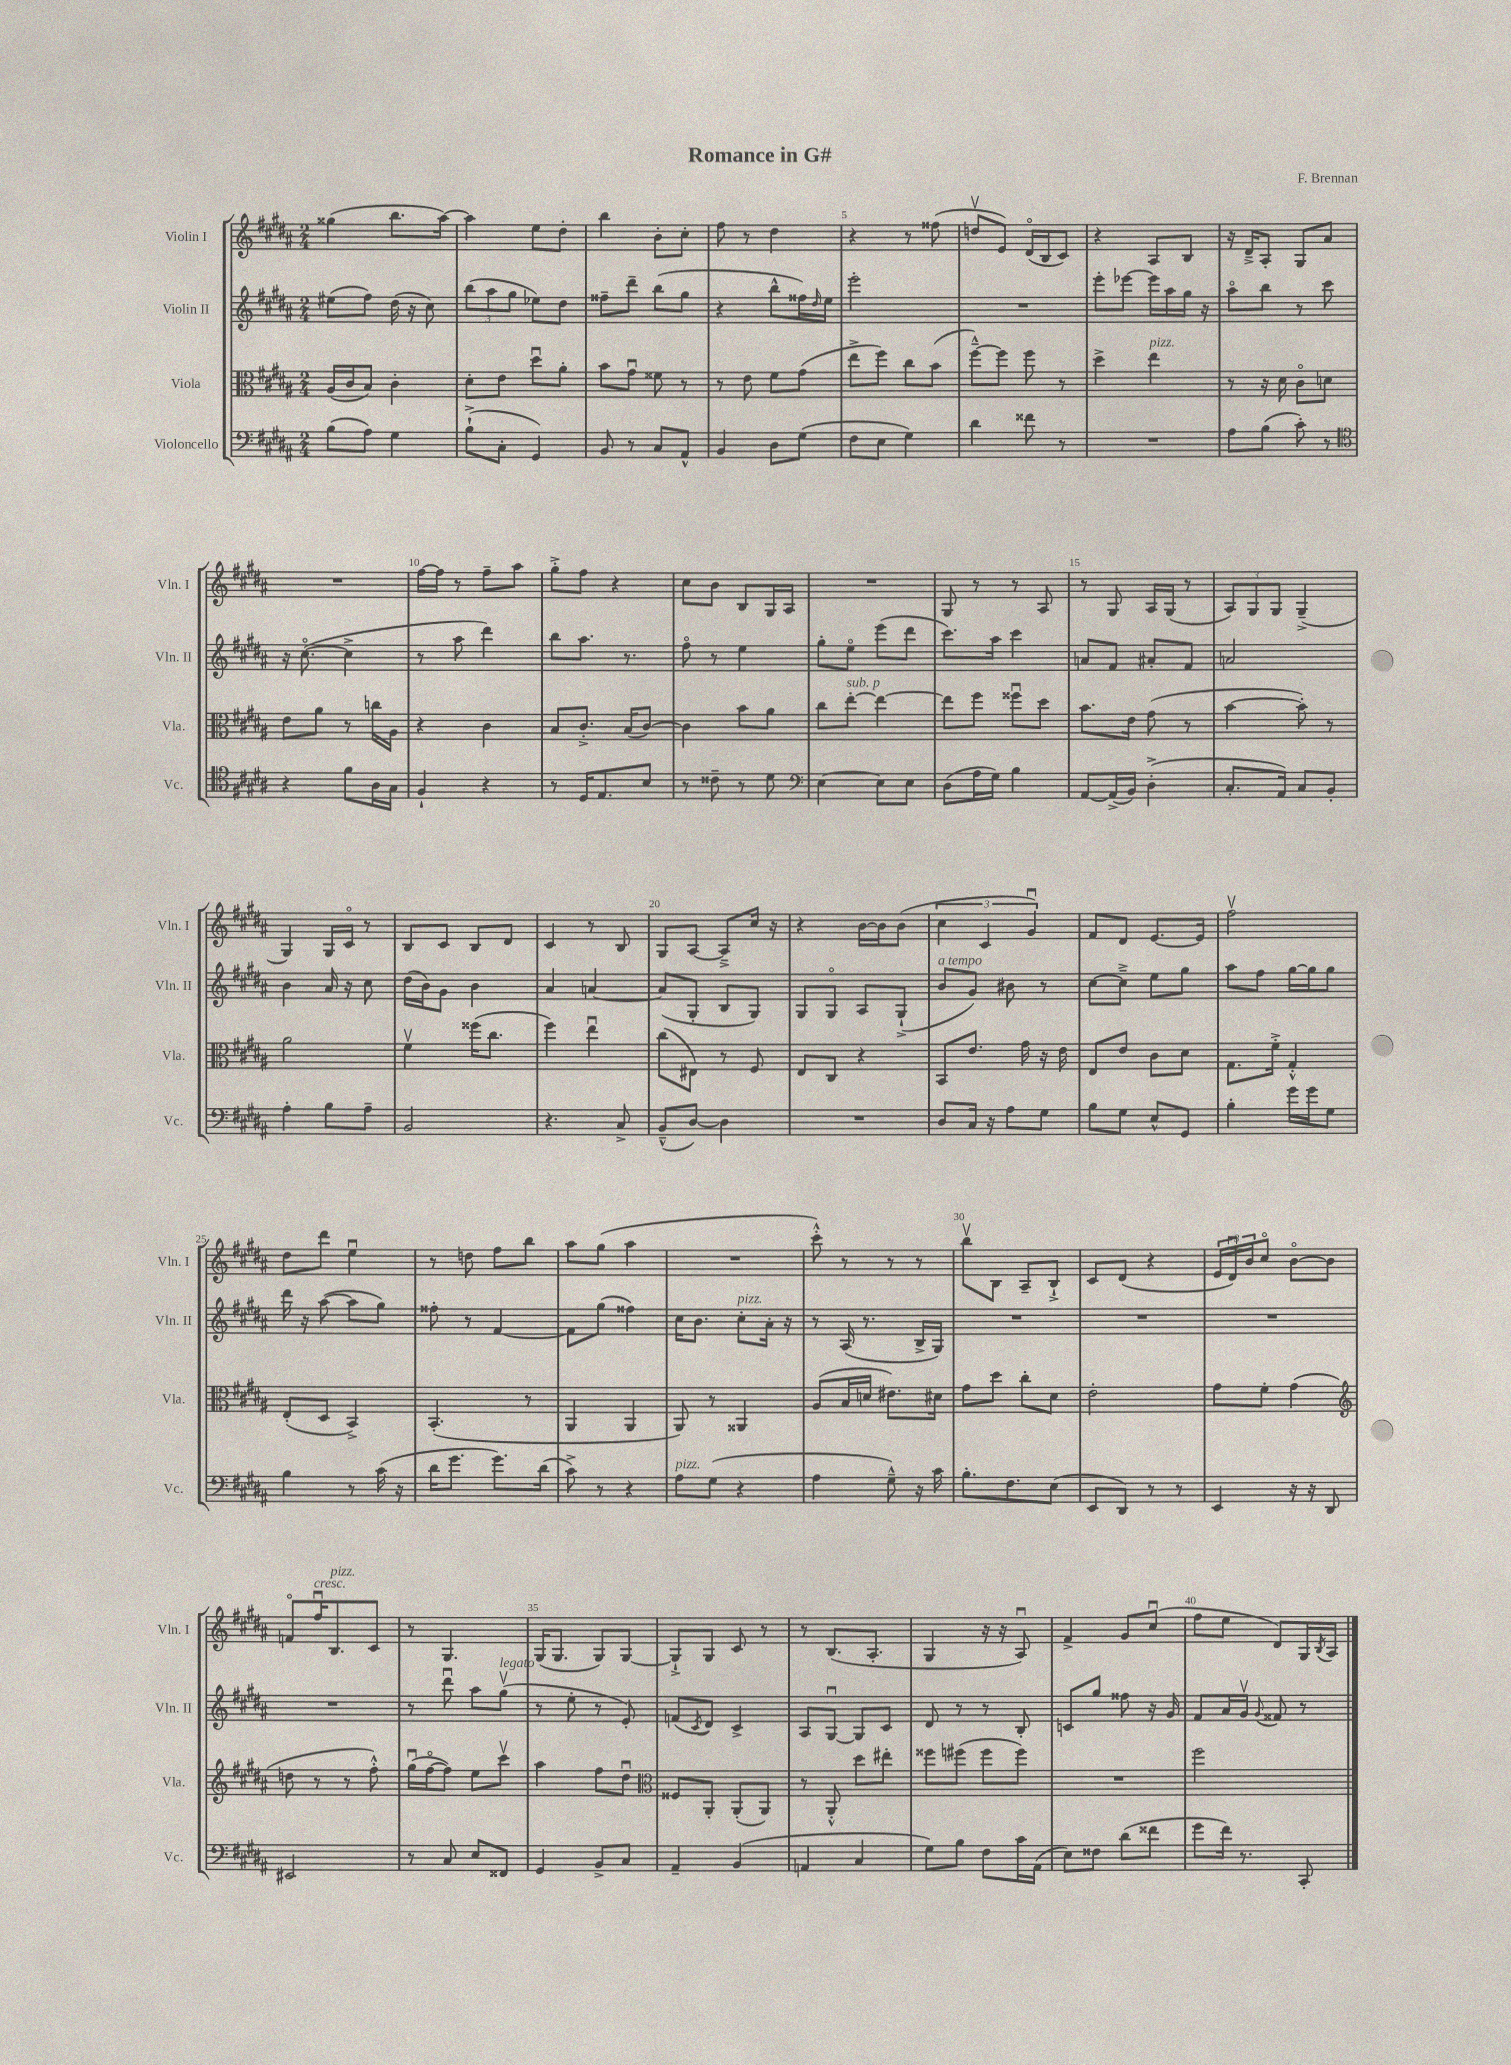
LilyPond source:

\header { title = "Romance in G#" composer = "F. Brennan" }
<<
\new StaffGroup <<
\new Staff = "s0" \with { instrumentName = "Violin I" shortInstrumentName = "Vln. I" } {
    \clef treble \key b \major \numericTimeSignature \time 2/4
    gisis''4( b''8. ais''16~) |
    ais''4 e''8 dis''8-. |
    b''4 b'8-. cis''8-. |
    fis''8 r8 dis''4 |
    r4 r8 fisis''8( |
    d''8\upbow e'8) dis'16\flageolet( b16 cis'8) |
    r4 ais8 b8 |
    r16 dis'16---> ais8-. gis8 ais'8 |
    R2 |
    fis''16~ fis''16 r8 fis''8-- ais''8 |
    gis''8-.-> fis''8 r4 |
    cis''8 b'8 b8 gis16 ais16 |
    R2 |
    gis8 r8 r8 ais8 |
    r8 gis8 ais16 gis16( r8 |
    \tuplet 3/2 { ais8) gis8 gis8 } gis4--->( |
    gis4) gis16 cis'16\flageolet r8 |
    b8 cis'8 b8 dis'8 |
    cis'4 r8 b8 |
    gis8 ais8~ ais8---> cis''16 r16 |
    r4 b'16~ b'16 b'8( |
    \tuplet 3/2 { cis''4 cis'4 gis'4\downbow) } |
    fis'8 dis'8 e'8.~ e'16 |
    fis''2\upbow |
    dis''8 dis'''8 e''4\downbow |
    r8 d''8 fis''8 b''8 |
    ais''8 gis''8( ais''4 |
    R2 |
    cis'''8-.-^) r8 r8 r8 |
    b''8\upbow b8 ais8-- b8-!-> |
    cis'8 dis'8( r4 |
    \tuplet 3/2 { e'16 dis'16\downbow) b'16 } cis''8\flageolet b'8~\flageolet b'8 |
    f'8\flageolet fis''16\downbow^\markup { \italic "cresc." } b8.^\markup { \italic "pizz." } cis'8 |
    r8 gis4. |
    gis16( gis8. gis8) gis8~ |
    gis8-!-> gis8 cis'8 r8 |
    r8 b8.( ais8.-. |
    gis4 r16 r16 ais8\downbow) |
    fis'4-> gis'8 cis''8\downbow( |
    fis''8 e''8 dis'8) gis16 \acciaccatura { b8 } ais16 \bar "|." |
}
\new Staff = "s1" \with { instrumentName = "Violin II" shortInstrumentName = "Vln. II" } {
    \clef treble \key b \major \numericTimeSignature \time 2/4
    eis''8( fis''8) dis''16( r16 cis''8) |
    \tuplet 3/2 { b''8( ais''8 gis''8 } ees''8) dis''8 |
    fisis''8-- dis'''8-- b''8( gis''8 |
    r4 b''8-^ fisis''16) \grace { dis''16 } e''16 |
    e'''2-. |
    R2 |
    e'''8-. ees'''8~ ees'''16 ais''16 gis''16 r16 |
    ais''8\flageolet b''8 r8 cis'''8 |
    r16 cis''8.~\flageolet( cis''4-> |
    r8 ais''8 dis'''4) |
    b''8 ais''8. r8. |
    fis''8\flageolet r8 e''4 |
    gis''8-. e''8\flageolet e'''8( dis'''8 |
    cis'''8.) ais''16 cis'''4 |
    a'8 fis'8 ais'8-. fis'8 |
    a'2 |
    b'4 ais'16 r16 cis''8 |
    dis''16( b'16) gis'8 b'4 |
    ais'4 a'4~ |
    a'8( gis8-. b8 gis8) |
    gis8 gis8\flageolet ais8 gis8-!->( |
    b'8^\markup { \italic "a tempo" } gis'8) bis'8 r8 |
    cis''8~ cis''8---> e''8 gis''8 |
    ais''8 fis''8 gis''16~ gis''16 gis''8 |
    dis'''16 r16 ais''8~( ais''8 gis''8) |
    fisis''8-. r8 fis'4~ |
    fis'8 gis''8( fisis''4) |
    cis''16 b'8. cis''8-.^\markup { \italic "pizz." } ais'16-. r16 |
    r8 ais16( r8. b16-> gis16) |
    R2 |
    R2 |
    R2 |
    R2 |
    r8 dis'''8\downbow ais''8 gis''8\upbow^\markup { \italic "legato" }( |
    r8 e''8-. r8 e'8-.) |
    f'8( \acciaccatura { cis'8 } dis'8) cis'4-> |
    ais8 gis8~\downbow gis8 cis'8 |
    dis'8 r8 r8 b8-. |
    c'8 gis''8 fisis''8 r16 gis'16 |
    fis'8 ais'16 gis'16\upbow \appoggiatura { gis'8 } fisis'8 r8 \bar "|." |
}
\new Staff = "s2" \with { instrumentName = "Viola" shortInstrumentName = "Vla." } {
    \clef alto \key b \major \numericTimeSignature \time 2/4
    ais16( cis'16 b8) cis'4-. |
    dis'8-. e'8 dis''8\downbow ais'8-. |
    b'8 gis'8\downbow fisis'8 r8 |
    r8 e'8 fis'8 gis'8( |
    e''8-> fis''8) cis''8 b'8( |
    fis''8~---^) fis''8 fis''8 r8 |
    dis''4-> e''4^\markup { \italic "pizz." } |
    r8 r16 dis'16 cis'8\flageolet d'8 |
    e'8 ais'8 r8 c''16 ais16 |
    r4 cis'4 |
    b8 cis'8.-.-> b16( cis'8~) |
    cis'4 b'8 ais'8 |
    cis''8 e''8~-.^\markup { \italic "sub. p" } e''4~ |
    e''8 fis''8 fisis''8\downbow dis''8 |
    b'8. e'16 gis'8( r8 |
    b'4~ b'8-.) r8 |
    ais'2 |
    fis'4\upbow fisis''16( cis''8. |
    fis''4) e''4\downbow |
    cis''8( eis8) r8 fis8 |
    e8 cis8 r4 |
    b,8 e'8. gis'16 r16 e'16 |
    e8 e'8 cis'8 dis'8 |
    gis8. fis'16-.-> gis4-.-^ |
    e8-.( dis8 b,4->) |
    b,4.-.( r8 |
    ais,4 ais,4 |
    ais,8) r8 aisis,4 |
    ais8( b16 d'16 eis'8.) dis'16 |
    gis'8 dis''8 cis''8-. dis'8 |
    e'2-. |
    gis'8 fis'8-. gis'4( |
    \clef treble d''8 r8 r8 fis''8-.-^) |
    gis''16\downbow( fis''16~\flageolet fis''8) e''8 cis'''8\upbow |
    ais''4 fis''8 dis''8\downbow |
    \clef alto fisis8 ais,8-. ais,8-.( ais,8) |
    r8 ais,8-.-^ dis''8 eis''8-. |
    fisis''8 fis''8( fis''8 fis''8) |
    R2 |
    fis''2 \bar "|." |
}
\new Staff = "s3" \with { instrumentName = "Violoncello" shortInstrumentName = "Vc." } {
    \clef bass \key b \major \numericTimeSignature \time 2/4
    b8( ais8) gis4 |
    b8-!->( cis8-. gis,4) |
    b,8 r8 cis8 ais,8-^ |
    b,4 dis8 gis8( |
    fis8 e8 gis4) |
    dis'4 fisis'8 r8 |
    R2 |
    ais8 b8( cis'8-.) r8 |
    \clef tenor r4 fis'8 ais16 gis16 |
    fis4-! r4 |
    r8 dis16 e8. b8 |
    r8 cisis'8-- r8 dis'8 |
    \clef bass e4~ e8 e8 |
    dis8( ais16 gis16) b4 |
    ais,8~ ais,16->( b,16) dis4-.->( |
    cis8.-. ais,16) cis8 b,8-. |
    ais4-. b8 ais8-- |
    b,2 |
    r4. cis8-> |
    b,8---^( dis8~) dis4 |
    R2 |
    dis8 cis16 r16 ais8 gis8 |
    b8 gis8 e8-^ gis,8 |
    b4-. gis'16 gis'16 gis8 |
    b4 r8 cis'16( r16 |
    dis'16 gis'8. gis'8.) dis'16( |
    cis'8->) r8 r4 |
    ais8^\markup { \italic "pizz." } gis8( r4 |
    ais4 gis8---^) r16 cis'16 |
    b8.-. fis8. e8( |
    e,8 dis,8) r8 r8 |
    e,4 r16 r16 dis,8 |
    eis,2 |
    r8 cis8 e8 fisis,8 |
    gis,4 b,8-> cis8 |
    ais,4-- b,4( |
    a,4 cis4 |
    gis8) b8 fis8 cis'16 ais,16( |
    e8) fisis8 dis'8( fisis'8 |
    gis'8 fis'16) r8. cis,8-. \bar "|." |
}
>>
>>
\layout { \context { \Score \override BarNumber.break-visibility = ##(#f #t #t) barNumberVisibility = #(every-nth-bar-number-visible 5) } }
